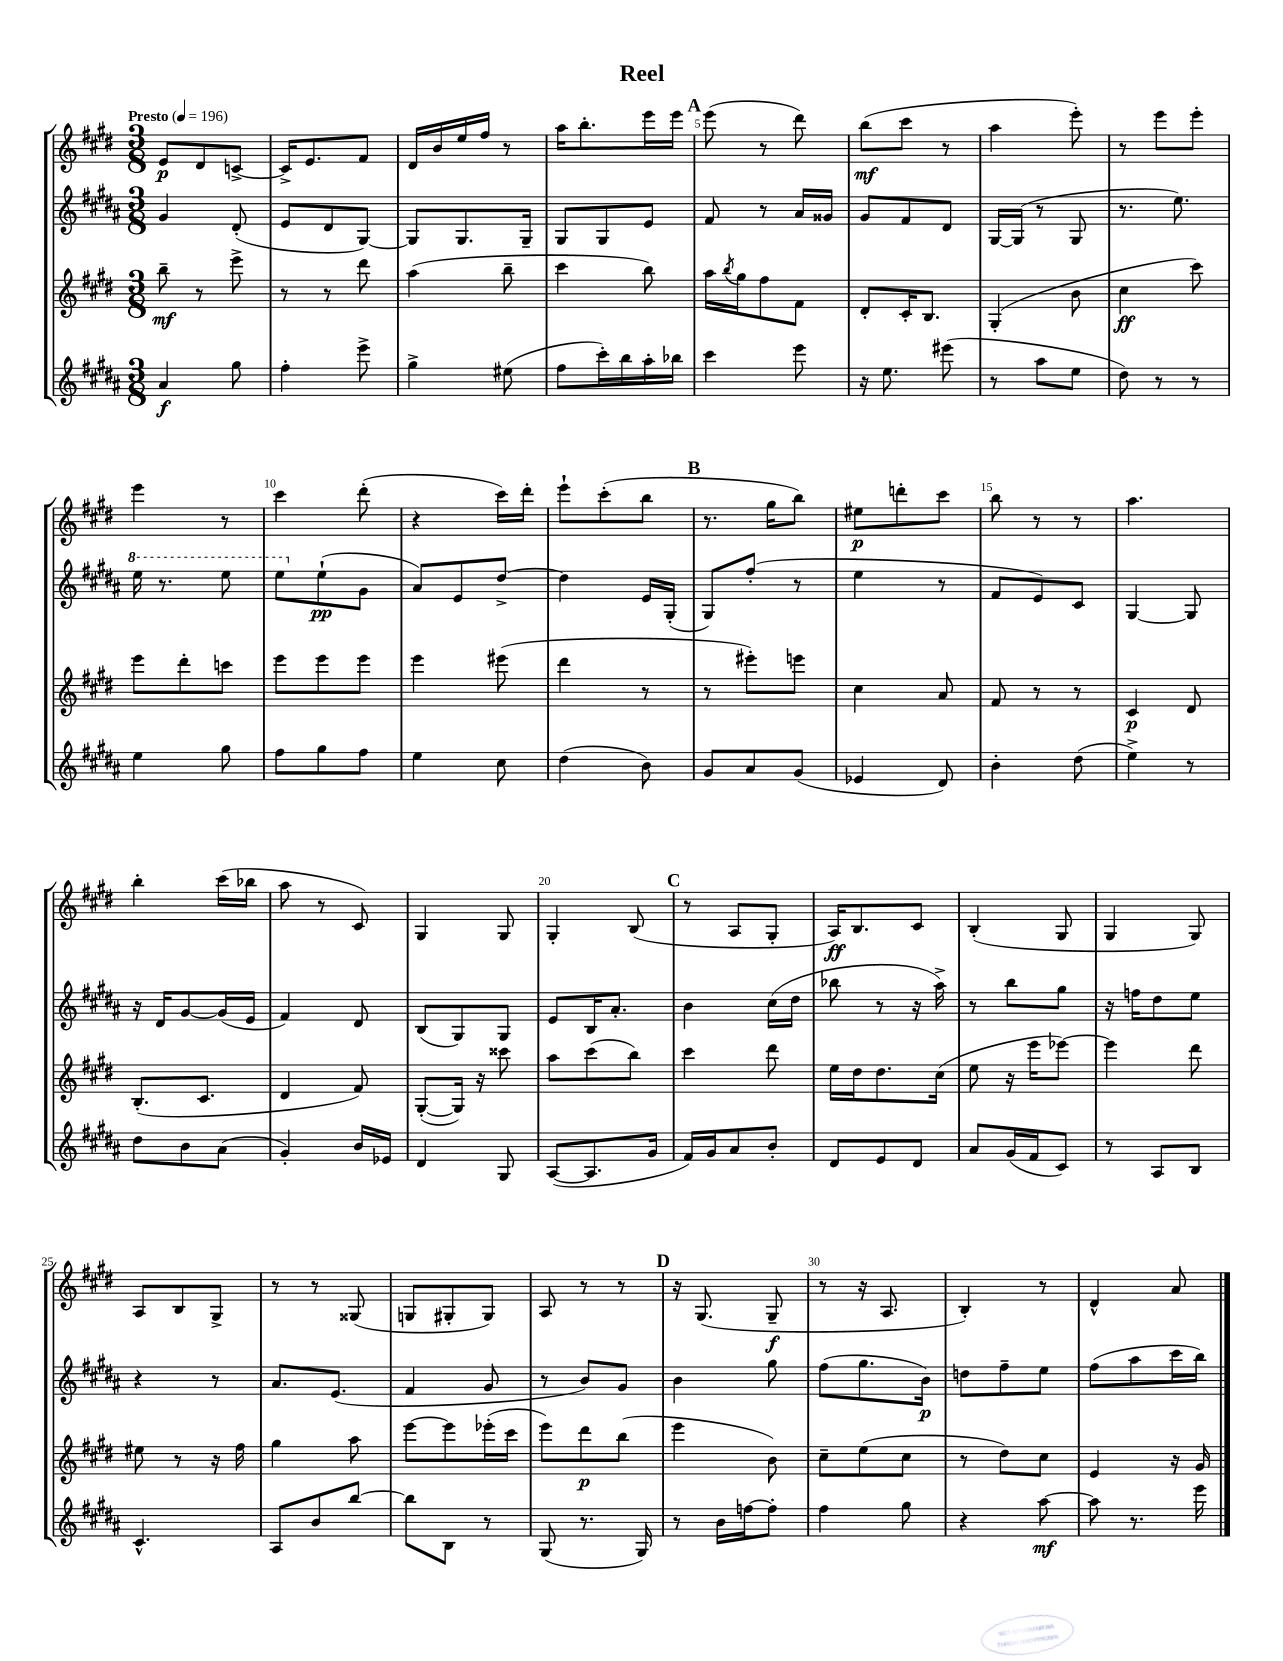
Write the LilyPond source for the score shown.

\header { title = "Reel" }
<<
\new StaffGroup <<
\new Staff = "s0" {
    \clef treble \key e \major \numericTimeSignature \time 3/8 \tempo "Presto" 4 = 196
    e'8\p dis'8 c'8~-> |
    c'16-> e'8. fis'8 |
    dis'16 b'16 e''16 fis''16 r8 |
    a''16 b''8.-. e'''16 e'''16 |
    \mark \markup { \bold "A" } e'''8( r8 dis'''8) |
    b''8\mf( cis'''8 r8 |
    a''4 e'''8-.) |
    r8 e'''8 e'''8-. |
    e'''4 r8 |
    cis'''4 dis'''8-.( |
    r4 cis'''16) dis'''16-. |
    e'''8-! cis'''8-.( b''8 |
    \mark \markup { \bold "B" } r8. gis''16 b''8) |
    eis''8\p d'''8-. cis'''8 |
    b''8 r8 r8 |
    a''4. |
    b''4-. cis'''16( bes''16 |
    a''8 r8 cis'8) |
    gis4 gis8 |
    gis4-. b8( |
    \mark \markup { \bold "C" } r8 a8 gis8-. |
    a16\ff) b8. cis'8 |
    b4-.( gis8 |
    gis4 gis8) |
    a8 b8 gis8-> |
    r8 r8 gisis8( |
    g8 gis8-. gis8) |
    a8 r8 r8 |
    \mark \markup { \bold "D" } r16 gis8.( gis8--\f |
    r8 r16 a8. |
    b4-.) r8 |
    dis'4-^ a'8 \bar "|." |
}
\new Staff = "s1" {
    \clef treble \key b \major \numericTimeSignature \time 3/8
    gis'4 dis'8-.( |
    e'8 dis'8 gis8~) |
    gis8 gis8. gis16-- |
    gis8 gis8 e'8 |
    \mark \markup { \bold "A" } fis'8 r8 ais'16 gisis'16 |
    gis'8 fis'8 dis'8 |
    gis16~ gis16( r8 gis8 |
    r8. e''8.) |
    \ottava #1 e'''16 r8. e'''8 |
    e'''8 \ottava #0 e''8-!\pp( gis'8 |
    ais'8) e'8 dis''8~-> |
    dis''4 e'16 gis16-.( |
    \mark \markup { \bold "B" } gis8) fis''8-.( r8 |
    e''4 r8 |
    fis'8 e'8) cis'8 |
    gis4~ gis8 |
    r16 dis'16 gis'8~ gis'16( e'16 |
    fis'4) dis'8 |
    b8( gis8) gis8 |
    e'8 b16 ais'8.-. |
    \mark \markup { \bold "C" } b'4 cis''16( dis''16 |
    bes''8 r8 r16 ais''16->) |
    r8 b''8 gis''8 |
    r16 f''16 dis''8 e''8 |
    r4 r8 |
    ais'8. e'8.( |
    fis'4 gis'8 |
    r8 b'8) gis'8 |
    \mark \markup { \bold "D" } b'4 gis''8 |
    fis''8( gis''8. b'16\p) |
    d''8 fis''8-- e''8 |
    fis''8( ais''8 cis'''16 b''16) \bar "|." |
}
\new Staff = "s2" {
    \clef treble \key e \major \numericTimeSignature \time 3/8
    b''8--\mf r8 e'''8-> |
    r8 r8 dis'''8 |
    a''4( b''8-- |
    cis'''4 b''8) |
    \mark \markup { \bold "A" } a''16 \acciaccatura { b''8 } gis''16 fis''8 fis'8 |
    dis'8-. cis'16-. b8. |
    gis4-.( b'8 |
    cis''4\ff cis'''8) |
    e'''8 dis'''8-. c'''8 |
    e'''8 e'''8 e'''8 |
    e'''4 eis'''8( |
    dis'''4 r8 |
    \mark \markup { \bold "B" } r8 eis'''8-.) e'''8 |
    cis''4 a'8 |
    fis'8 r8 r8 |
    cis'4\p dis'8 |
    b8.-.( cis'8. |
    dis'4 fis'8) |
    gis8~-.( gis16) r16 cisis'''8 |
    a''8 cis'''8( b''8) |
    \mark \markup { \bold "C" } cis'''4 dis'''8 |
    e''16 dis''16 dis''8. cis''16( |
    e''8 r16 e'''16 ees'''8~) |
    ees'''4 dis'''8 |
    eis''8 r8 r16 fis''16 |
    gis''4 a''8 |
    e'''8~ e'''8 ees'''16-.( cis'''16 |
    e'''8) dis'''8\p b''8( |
    \mark \markup { \bold "D" } e'''4 b'8) |
    cis''8-- e''8( cis''8 |
    r8 dis''8) cis''8 |
    e'4 r16 gis'16 \bar "|." |
}
\new Staff = "s3" {
    \clef treble \key b \major \numericTimeSignature \time 3/8
    ais'4\f gis''8 |
    fis''4-. e'''8-> |
    gis''4-> eis''8( |
    fis''8 cis'''16-.) b''16 ais''16-. bes''16 |
    \mark \markup { \bold "A" } cis'''4 e'''8 |
    r16 e''8. eis'''8( |
    r8 ais''8 e''8 |
    dis''8) r8 r8 |
    e''4 gis''8 |
    fis''8 gis''8 fis''8 |
    e''4 cis''8 |
    dis''4( b'8) |
    \mark \markup { \bold "B" } gis'8 ais'8 gis'8( |
    ees'4 dis'8) |
    b'4-. dis''8( |
    e''4->) r8 |
    dis''8 b'8 ais'8( |
    gis'4-.) b'16 ees'16 |
    dis'4 gis8 |
    ais8~( ais8. gis'16 |
    \mark \markup { \bold "C" } fis'16) gis'16 ais'8 b'8-. |
    dis'8 e'8 dis'8 |
    ais'8 gis'16( fis'16 cis'8) |
    r8 ais8 b8 |
    cis'4.-^ |
    ais8 b'8 b''8~ |
    b''8 b8 r8 |
    gis8( r8. gis16) |
    \mark \markup { \bold "D" } r8 b'16 f''16~ f''8-. |
    fis''4 gis''8 |
    r4 ais''8~\mf |
    ais''8 r8. e'''16 \bar "|." |
}
>>
>>
\layout { \context { \Score \override BarNumber.break-visibility = ##(#f #t #t) barNumberVisibility = #(every-nth-bar-number-visible 5) } }
